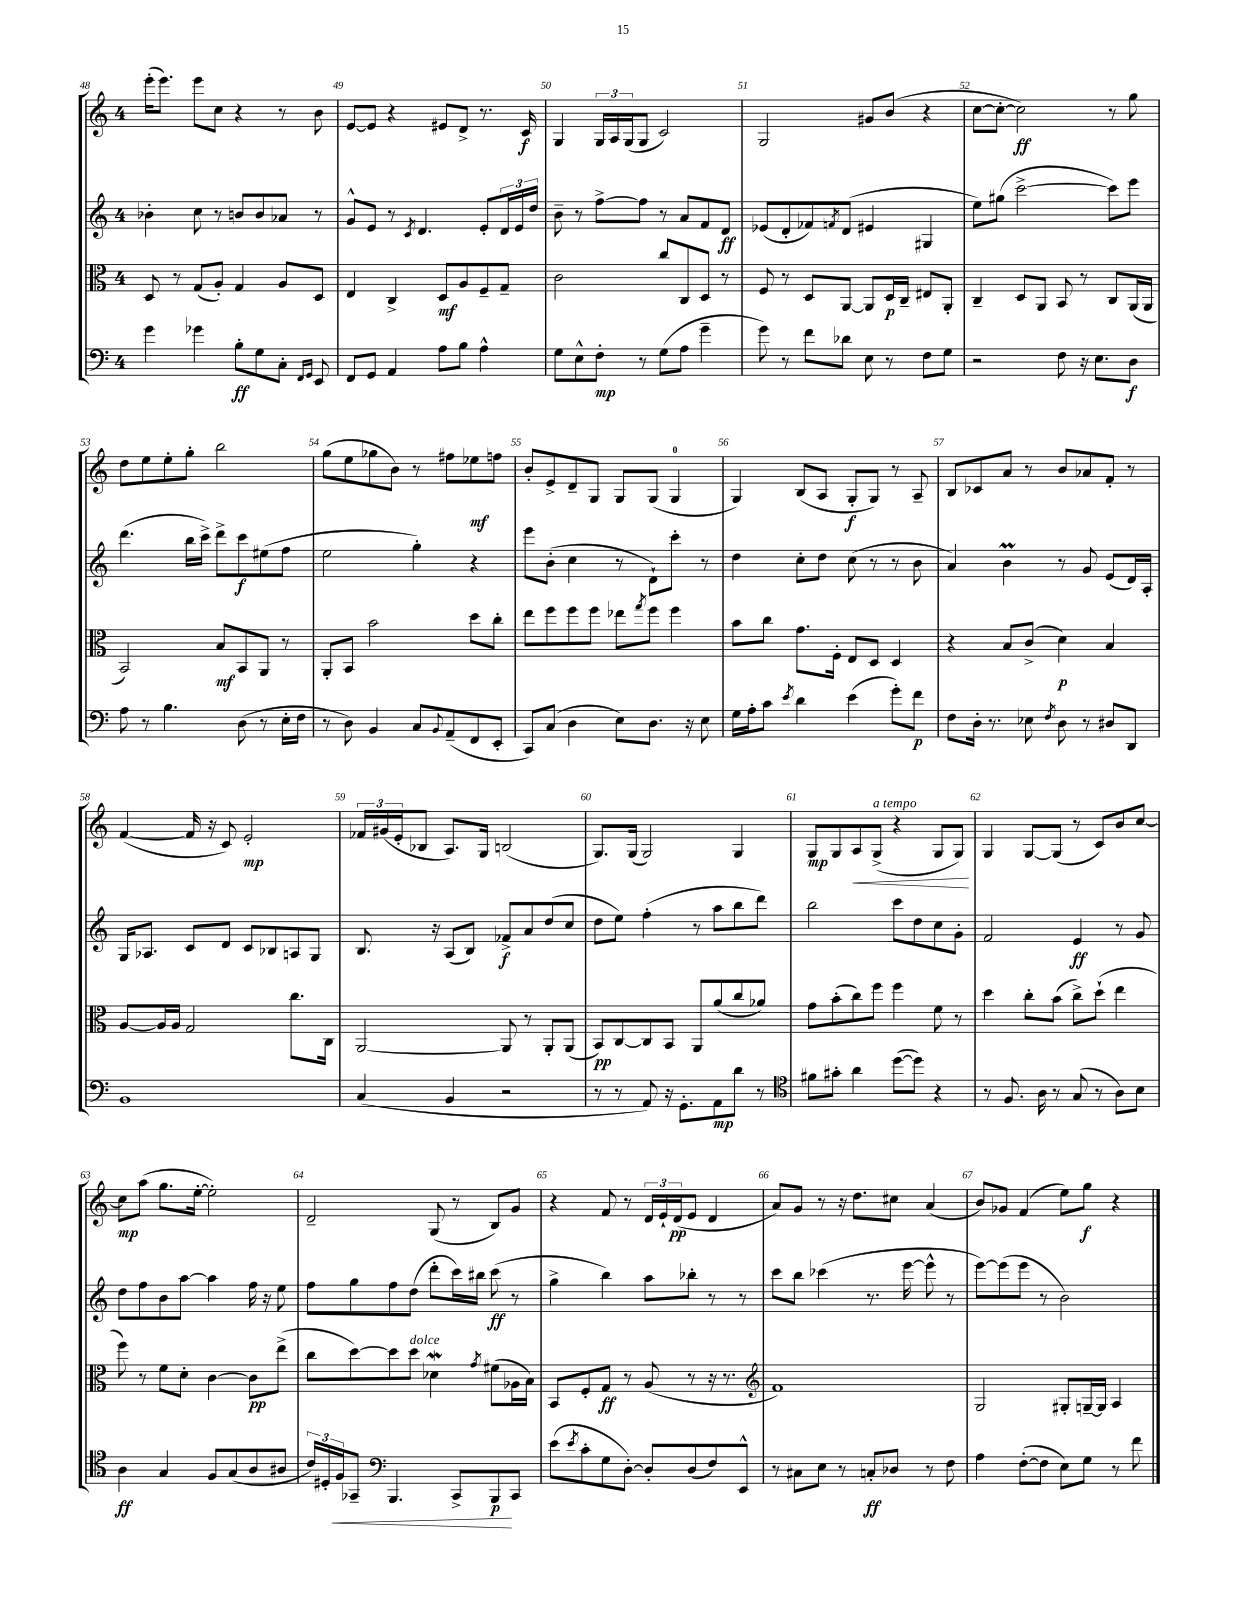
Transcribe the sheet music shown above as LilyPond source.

<<
\new StaffGroup <<
\new Staff = "s0" {
    \clef treble \key c \major \once \override Staff.TimeSignature.style = #'single-digit \time 4/4
    e'''16-.( e'''8.) e'''8 c''8 r4 r8 b'8 |
    e'8~ e'8 r4 eis'8 d'8-> r8. c'16\f |
    g4 \tuplet 3/2 { g16 a16 g16( } g8 c'2) |
    g2 gis'8 b'8( r4 |
    c''8~ c''8~-. c''2\ff) r8 g''8 |
    d''8 e''8 e''8-. g''8-. b''2 |
    g''8( e''8 ges''8 b'8) r8 fis''8 ees''8\mf f''8 |
    b'8-. e'8-> d'8-- g8 g8 g8( g4-0 |
    g4) b8( a8 g8-.\f g8) r8 a8-- |
    b8 ces'8 a'8 r8 b'8 aes'8 f'8-. r8 |
    f'4~( f'16 r16 c'8) e'2-.\mp |
    \tuplet 3/2 { fes'16 gis'16( e'16-. } bes8 a8.) g16 b2( |
    g8.) g16( g2) g4 |
    g8\mp g8 a8\< g8->^\markup { \italic "a tempo" }( r4 g8 g8\!) |
    g4 g8~ g8( r8 c'8) b'8 c''8~ |
    c''8\mp a''8( g''8. e''16~-. e''2-.) |
    d'2-- g8( r8 b8) g'8 |
    r4 f'8 r8 \tuplet 3/2 { d'16 e'16-! d'16\pp( } e'8 d'4 |
    a'8) g'8 r8 r16 d''8. cis''8 a'4( |
    b'8) ges'8 f'4( e''8) g''8\f r4 \bar "|." |
}
\new Staff = "s1" {
    \clef treble \key c \major \once \override Staff.TimeSignature.style = #'single-digit \time 4/4
    bes'4-. c''8 r8 b'8 b'8 aes'8 r8 |
    g'8-^ e'8 r8 \acciaccatura { c'8 } d'4. e'8-. \tuplet 3/2 { d'16 e'16 d''16 } |
    b'8-- r8 f''8~-> f''8 r8 a'8 f'8 d'8\ff |
    ees'8( d'8-. fes'8) \acciaccatura { f'8 } d'8( eis'4 gis4 |
    e''8) gis''8( c'''2~-> c'''8) e'''8 |
    d'''4.( b''16 c'''16->) d'''8-> c'''8\f eis''8( f''8 |
    e''2 g''4-.) r4 |
    e'''8 b'8-.( c''4 r8 d'8-!) c'''8-. r8 |
    d''4 c''8-. d''8 c''8( r8 r8 b'8 |
    a'4) b'4\prall r8 g'8 e'8( d'16) a16-. |
    g16 aes8. c'8 d'8 c'8 bes8 a8 g8 |
    b8. r16 a8( b8) fes'8->\f a'8 d''8( c''8 |
    d''8 e''8) f''4-.( r8 a''8 b''8 d'''8) |
    b''2 c'''8 d''8 c''8 g'8-. |
    f'2 e'4\ff r8 g'8 |
    d''8 f''8 b'8 a''8~ a''4 f''16 r16 e''8 |
    f''8 g''8 f''8 d''8( d'''8-. c'''16) bis''16 c'''8\ff( r8 |
    g''4-> b''4) a''8 bes''8-. r8 r8 |
    c'''8 b''8 ces'''4( r8. e'''16~ e'''8-^ r8 |
    e'''8~) e'''8( e'''8 r8 b'2) \bar "|." |
}
\new Staff = "s2" {
    \clef alto \key c \major \once \override Staff.TimeSignature.style = #'single-digit \time 4/4
    d8 r8 g8( a8-.) g4 a8 d8 |
    e4 c4-> d8\mf a8 f8-- g8-- |
    c'2 c''8 c8 d8 r8 |
    f8 r8 d8 a,8~ a,8 d16\p c16-- eis8 a,8-. |
    c4-- d8 a,8 b,8 r8 c8 a,16( a,16 |
    b,2) b8\mf b,8 a,8 r8 |
    a,8-. b,8 b'2 d''8 c''8-. |
    e''8 f''8 f''8 f''8 ees''8 \acciaccatura { g''8 } f''8 f''4 |
    b'8 c''8 g'8. f16-. e8 d8 d4 |
    r4 b8 c'8->( d'4\p) b4 |
    a8~ a16 a16 g2 c''8. c16 |
    a,2~ a,8 r8 a,8-. a,8( |
    b,8\pp) c8~ c8 b,8 a,8 a'8( c''8 aes'8) |
    g'8 b'8-.( c''8) f''8 f''4 f'8 r8 |
    d''4 c''8-. b'8( c''8->) d''8-!( e''4 |
    f''8) r8 f'8 d'8-. c'4~ c'8\pp e''8->( |
    c''8 d''8~) d''8 d''8^\markup { \italic "dolce" } des'4\mordent \acciaccatura { g'8 } fis'8( aes16 b16) |
    b,8 f8-. g8\ff r8 a8( r8 r16 r8. |
    \clef treble f'1) |
    g2 gis8-. g16~-- g16 a4 \bar "|." |
}
\new Staff = "s3" {
    \clef bass \key c \major \once \override Staff.TimeSignature.style = #'single-digit \time 4/4
    g'4 ges'4 b8-.\ff g8 c8-. \grace { f,16 g,16 } e,8 |
    f,8 g,8 a,4 a8 b8 a4-^ |
    g8 e8-^ f8-.\mp r8 g8( a8 g'4-- |
    g'8) r8 f'8 des'8 e8 r8 f8 g8 |
    r2 f8 r16 e8. d8\f |
    a8 r8 b4. d8( r8 e16-. f16 |
    r8 d8) b,4 c8 \appoggiatura { b,8 } a,8--( f,8 e,8-. |
    c,8) c8( d4 e8) d8. r16 e8 |
    g16 a16-. c'8 \acciaccatura { e'8 } d'4 e'4( g'8-.) f'8\p |
    f8 d16-. r8. ees8 \acciaccatura { f8 } d8 r8 dis8 d,8 |
    b,1 |
    c4( b,4 r2 |
    r8 r8 a,8) r16 g,8.-. a,8\mp d'8 r8 |
    \clef tenor fis'8 gis'8-. a'4 d''8~( d''8) r4 |
    r8 f8. a16 r8 g8( r8 a8) b8 |
    a4\ff g4 f8 g8( a8 ais8 |
    \tuplet 3/2 { c'16) dis16-. f16\< } ges,8-- \clef bass b,,4. c,8-> b,,8\p\! c,8 |
    e'8( \acciaccatura { e'8 } c'8-. g8 d8~-.) d8-. d8( f8) e,8-^ |
    r8 cis8 e8 r8 c8-.\ff des8 r8 f8 |
    a4 f8~-.( f8 e8) g8 r8 f'8 \bar "|." |
}
>>
>>
\layout { \context { \Score currentBarNumber = #48 \override BarNumber.break-visibility = ##(#f #t #t) barNumberVisibility = #all-bar-numbers-visible } }
